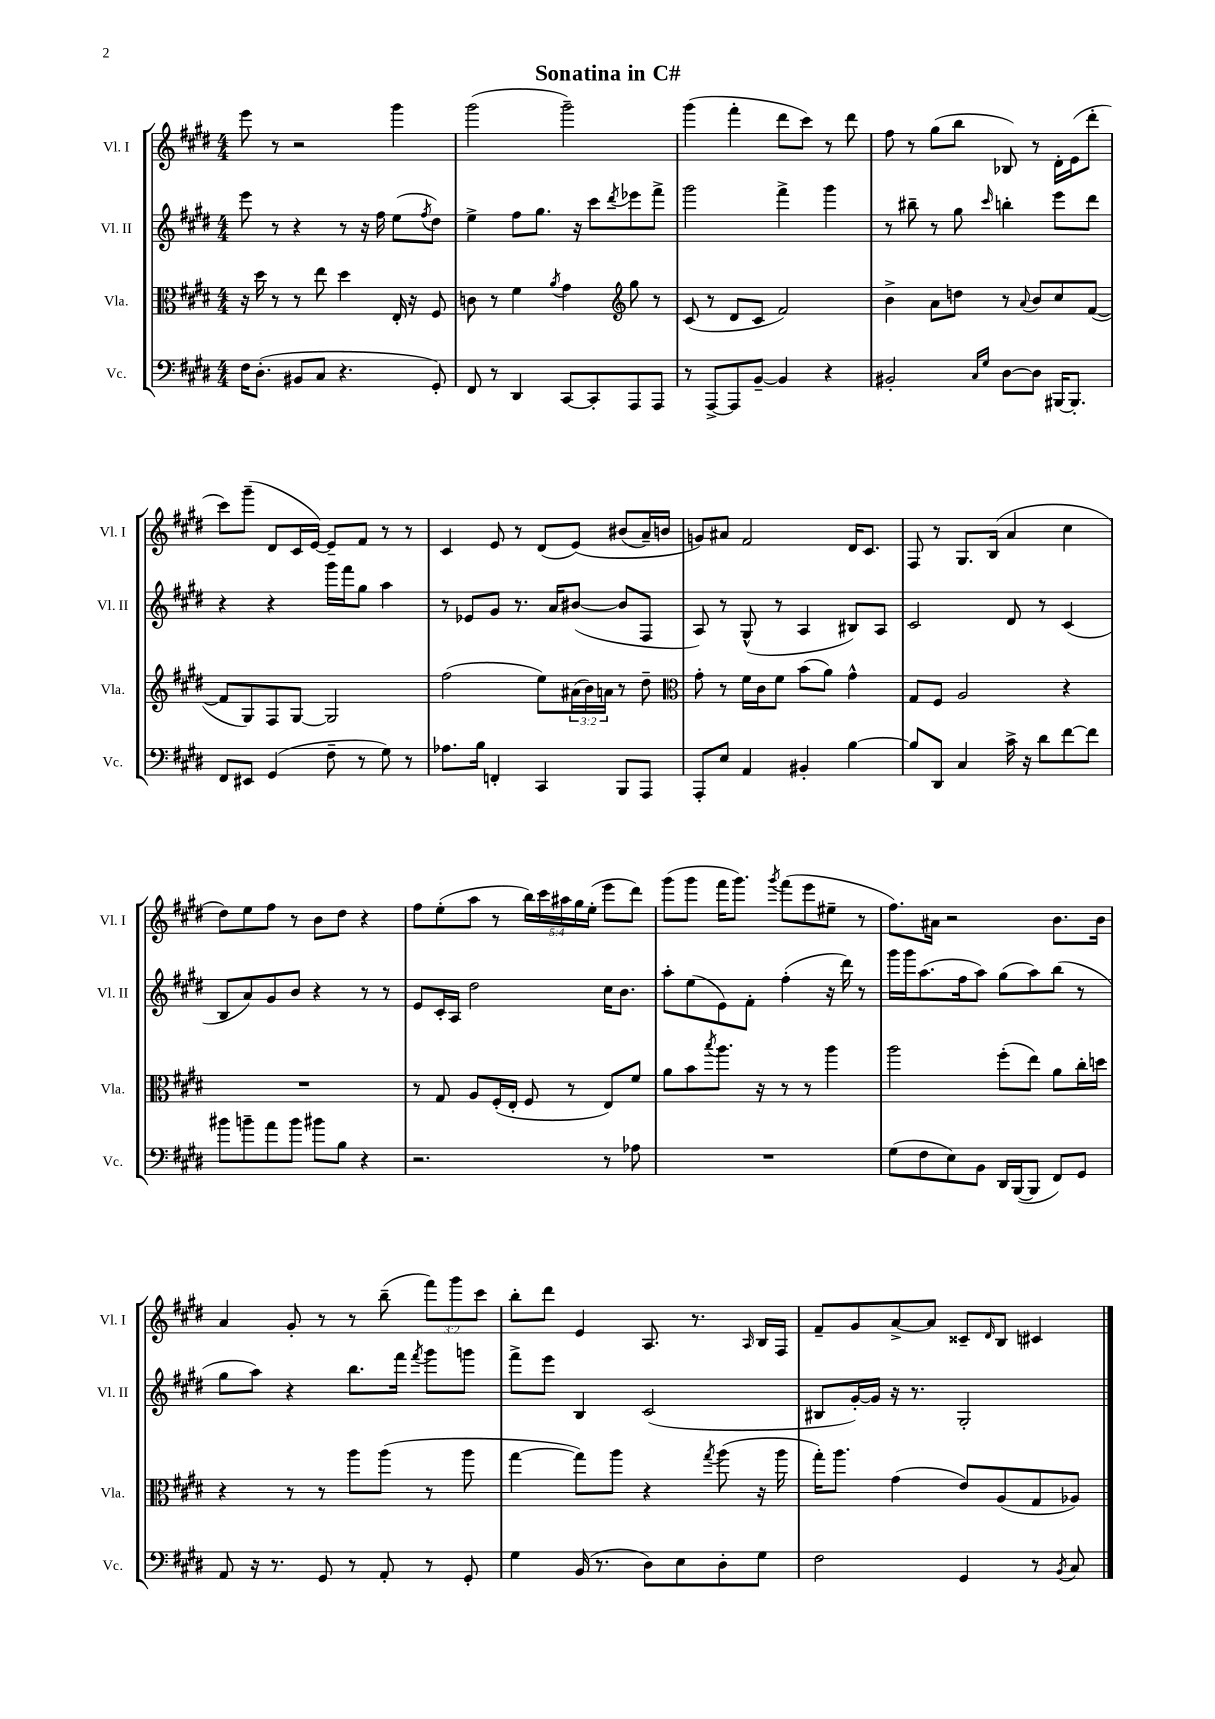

**kern	**kern	**kern	**kern
*staff4	*staff3	*staff2	*staff1
*clefF4	*clefC3	*clefG2	*clefG2
*k[f#c#g#d#]	*k[f#c#g#d#]	*k[f#c#g#d#]	*k[f#c#g#d#]
*M4/4	*M4/4	*M4/4	*M4/4
16F#	16r	8eee	8eee
(8.D#'	16dd#	.	.
.	8r	8r	8r
8BB#	8r	4r	2r
8C#	8ee	.	.
4.r	4dd#	8r	.
.	.	16r	.
.	.	16ff#	.
.	16E'	(8ee	4ggg#
.	16r	.	.
.	.	8qff#	.
8GG#')	8F#	8dd#)	.
=	=	=	=
8FF#	8c	4ee^	(2ggg#
8r	8r	.	.
4DD#	4f#	8ff#	.
.	.	8.gg#	.
.	8qa	.	.
[8CC#	4g#	.	2ggg#~)
.	.	16r	.
8CC#']	.	8ccc#	.
*	*clefG2	*	*
.	.	8qddd#	.
8AAA	8gg#	8eee-	.
8AAA	8r	8fff#^	.
=	=	=	=
8r	(8c#	2ggg#	(4ggg#
[8AAA^	8r	.	.
8AAA]	8d#	.	4fff#'
[8BB~	8c#	.	.
4BB]	2f#)	4fff#^	8ddd#
.	.	.	8ccc#)
4r	.	4ggg#	8r
.	.	.	8ddd#
=	=	=	=
2BB#'	4b^	8r	8ff#
.	.	8bb#~	8r
.	8a	8r	(8gg#
.	8dd	8gg#	8bb
16qqC#	.	.	.
16qqG#	.	16qqccc#	.
[8D#	8r	4bb'	8B-)
.	8qqa	.	.
8D#]	8b	.	8r
[16BBB#	8cc#	8eee	16d#'
8.BBB#']	.	.	(16e
.	([8f#	8ddd#	8ddd#'
=	=	=	=
8FF#	8f#]	4r	8ccc#)
8EE#	8G#)	.	(8ggg#~
(4GG#	8F#	4r	8d#
.	[8G#	.	16c#
.	.	.	[16e)
8F#~	2G#]	16ggg#	8e~]
.	.	16fff#	.
8r	.	8gg#	8f#
8G#)	.	4aa	8r
8r	.	.	8r
=	=	=	=
8.A-	(2ff#	8r	4c#
.	.	8e-	.
16B	.	.	.
4FF'	.	8g#	8e
.	.	8.r	8r
4CC#	8ee)	.	(8d#
.	.	16a	.
.	(24a#	([8b#	&(8e)
.	24b)	.	.
.	24a	.	.
8BBB	8r	8b#]	(8b#
8AAA	8dd#~	8F#	16a~)
.	.	.	16b
=	=	=	=
*	*clefC3	*	*
8AAA'	8g#'	8A)	8g&)
8E	8r	8r	8a#
4AA	16f#	(8G#^^	2f#
.	16c#	.	.
.	8f#	8r	.
4BB#'	(8b	4A	.
.	8a)	.	.
[4B	4g#^^	8B#)	16d#
.	.	.	8.c#
.	.	8A	.
=	=	=	=
8B]	8G#	2c#	8F#
8DD#	8F#	.	8r
4C#	2A	.	8.G#
.	.	.	(16B
16c#^	.	8d#	4a
16r	.	.	.
8d#	.	8r	.
[8f#	4r	(4c#	4cc#
8f#]	.	.	.
=	=	=	=
8b#	1r	8B	8dd#)
8b~	.	8a)	8ee
8a	.	8g#	8ff#
8b	.	8b	8r
8b#	.	4r	8b
8B	.	.	8dd#
4r	.	8r	4r
.	.	8r	.
=	=	=	=
2.r	8r	8e	8ff#
.	8G#	16c#'	(8ee'
.	.	16A	.
.	8A	2dd#	8aa
.	(16F#'	.	8r
.	16E'	.	.
.	8F#	.	20bb)
.	.	.	20ccc#
.	.	.	20aa#
.	8r	.	.
.	.	.	20gg#
.	.	.	(20ee'
8r	8E)	16cc#	8eee
.	.	8.b	.
8A-	8f#	.	8ddd#)
=	=	=	=
1r	8a	8aa'	(8ggg#
.	8b	(8ee	8ggg#
.	8qbb	.	.
.	8.aa	8e)	16fff#
.	.	.	8.ggg#)
.	.	8f#'	.
.	16r	.	.
.	.	.	8qggg#
.	8r	(4ff#'	(8fff#
.	8r	.	8eee
.	4aa	16r	8ee#~
.	.	16ddd#)	.
.	.	8r	8r
=	=	=	=
(8G#	2aa	16ggg#	8.ff#)
.	.	16ggg#	.
8F#	.	(8.aa	.
.	.	.	16a#
8E)	.	.	2r
.	.	16ff#	.
8BB	.	8aa)	.
16DD#	(8ff#'	(8gg#	.
([16BBB	.	.	.
8BBB]	8ee)	8aa)	.
8FF#)	8a	(8bb	8.b
8GG#	16cc#'	8r	.
.	16dd	.	16b
=	=	=	=
8AA	4r	8gg#	4a
16r	.	8aa)	.
8.r	.	.	.
.	8r	4r	8g#'
8GG#	8r	.	8r
8r	8aa	8.bb	8r
8AA'	(8aa	.	(8bb~
.	.	16fff#	.
.	.	8qfff#	.
8r	8r	8ggg#	12fff#)
.	.	.	12ggg#
8GG#'	8aa	8ggg	.
.	.	.	12ccc#
=	=	=	=
4G#	[4gg#	8fff#^	8bb'
.	.	8eee	8ddd#
(16BB	8gg#])	4B	4e
8.r	.	.	.
.	8aa	.	.
8D#)	4r	(2c#	8.A
8E	.	.	.
.	.	.	8.r
.	8qgg#	.	.
8D#'	(8aa	.	.
.	.	.	16qqA
8G#	16r	.	16B
.	16aa	.	16F#
=	=	=	=
2F#	16gg#')	8B#	8f#~
.	8.aa	.	.
.	.	[16g#')	8g#
.	.	16g#]	.
.	(4g#	16r	[8a^
.	.	8.r	.
.	.	.	8a]
4GG#	8e)	2G#'	8c##~
.	.	.	16qqd#
.	(8A	.	8B
8r	8G#	.	4c#
8qBB	.	.	.
8C#	8A-)	.	.
==	==	==	==
*-	*-	*-	*-
